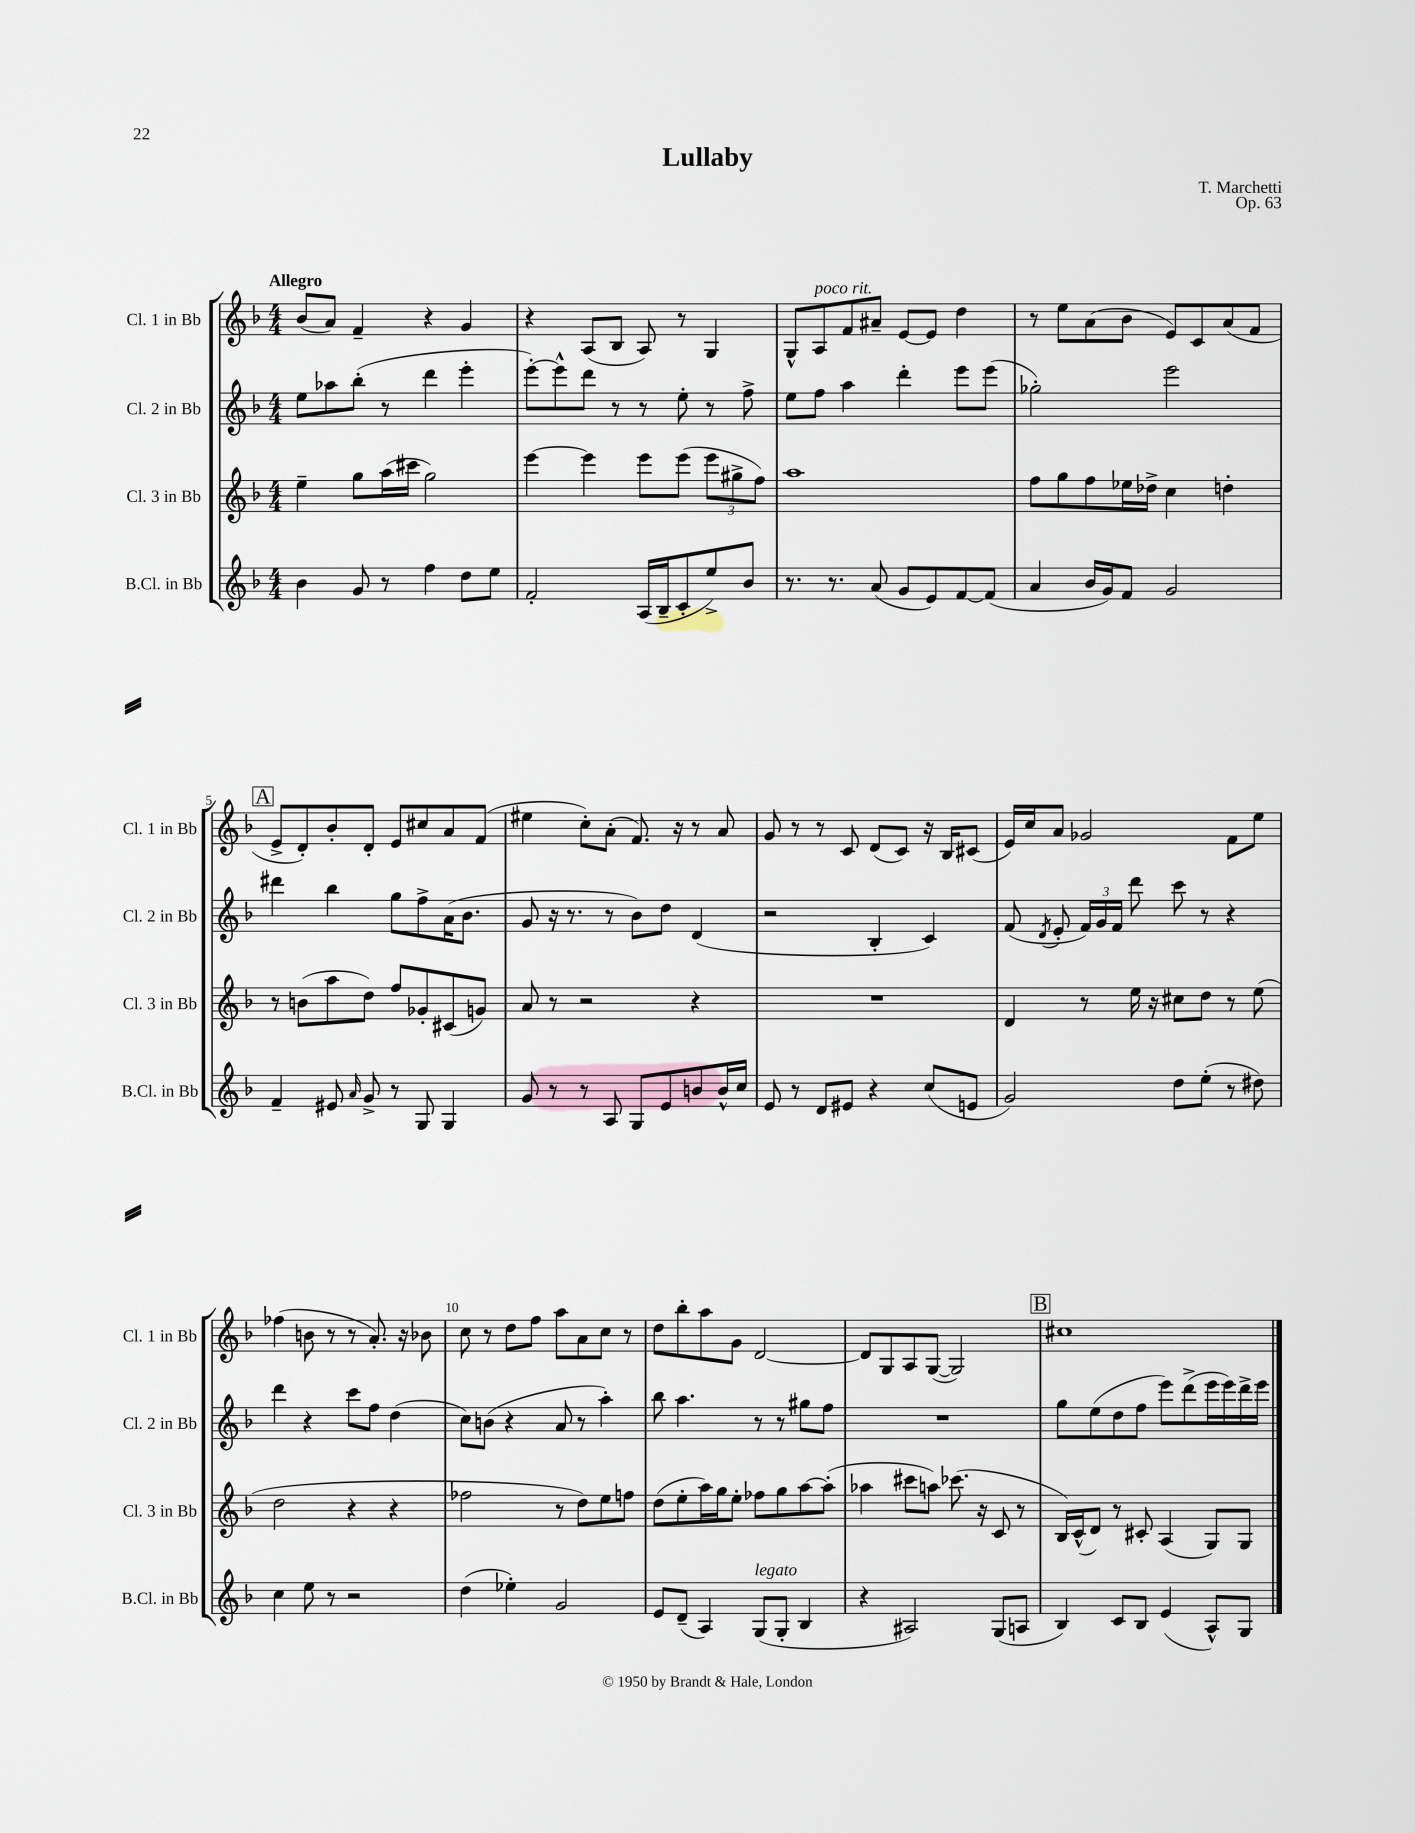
\header { title = "Lullaby" composer = "T. Marchetti" opus = "Op. 63" }
<<
\new StaffGroup <<
\new Staff = "s0" \with { instrumentName = "Cl. 1 in Bb" shortInstrumentName = "Cl. 1 in Bb" } {
    \clef treble \key f \major \numericTimeSignature \time 4/4 \tempo "Allegro"
    \autoBeamOff bes'8[( a'8]) f'4-- r4 g'4 |
    r4 a8[( bes8] a8) r8 g4 |
    g8[-^ a8^\markup { \italic "poco rit." } f'8 ais'8]-- e'8[~ e'8] d''4 |
    r8 e''8[ a'8( bes'8] e'8[) c'8 a'8( f'8] |
    \mark \markup { \box "A" } e'8[-> d'8-.) bes'8-. d'8]-. e'8[ cis''8 a'8 f'8]( |
    eis''4 c''8[-.) a'8]-.( f'8.) r16 r8 a'8 |
    g'8 r8 r8 c'8 d'8[( c'8]) r16 bes16[ cis'8]( |
    e'16[) c''16 a'8] ges'2 f'8[ e''8] |
    fes''4( b'8 r8 r8 a'8.-.) r16 bes'8 |
    c''8 r8 d''8[ f''8] a''8[ a'8 c''8] r8 |
    d''8[ bes''8-. a''8 g'8] d'2~ |
    d'8[ g8 a8 g8]~( g2) |
    \mark \markup { \box "B" } cis''1 \bar "|." |
}
\new Staff = "s1" \with { instrumentName = "Cl. 2 in Bb" shortInstrumentName = "Cl. 2 in Bb" } {
    \clef treble \key f \major \numericTimeSignature \time 4/4
    \autoBeamOff e''8[ aes''8 bes''8]-.( r8 d'''4 e'''4-. |
    e'''8[~-.) e'''8-^ d'''8] r8 r8 e''8-. r8 f''8-> |
    e''8[ f''8] a''4 d'''4-. e'''8[ e'''8]( |
    ges''2-.) e'''2 |
    \mark \markup { \box "A" } dis'''4 bes''4 g''8[ f''8-> a'16( bes'8.] |
    g'8 r16 r8. r8 bes'8[) d''8] d'4( |
    r2 bes4-. c'4) |
    f'8( \acciaccatura { d'8 } e'8-. \tuplet 3/2 { f'16[) g'16 f'16] } d'''8 c'''8 r8 r4 |
    d'''4 r4 c'''8[ f''8] d''4( |
    c''8[) b'8]( r4 a'8 r8 a''4-.) |
    bes''8 a''4. r8 r8 gis''8[ f''8] |
    R1 |
    \mark \markup { \box "B" } g''8[ e''8( d''8 f''8] e'''8[) d'''8->( e'''16 e'''16) d'''16-> e'''16] \bar "|." |
}
\new Staff = "s2" \with { instrumentName = "Cl. 3 in Bb" shortInstrumentName = "Cl. 3 in Bb" } {
    \clef treble \key f \major \numericTimeSignature \time 4/4
    \autoBeamOff e''4-- g''8[ a''16( cis'''16] g''2) |
    e'''4~ e'''4 e'''8[ e'''8]( \tuplet 3/2 { e'''8[ gis''8-> f''8]) } |
    a''1 |
    f''8[ g''8 f''8 ees''16 des''16]-> c''4 d''4-. |
    \mark \markup { \box "A" } r8 b'8[( a''8 d''8]) f''8[ ges'8-. cis'8( g'8]) |
    a'8 r8 r2 r4 |
    R1 |
    d'4 r8 e''16 r16 cis''8[ d''8] r8 e''8( |
    d''2 r4 r4 |
    fes''2 r8 d''8[) e''8 f''8] |
    d''8[( e''8-. a''16) g''16 e''8]-. fes''8[ g''8 a''8~ a''8]-.( |
    aes''4 cis'''8[ a''8]) ces'''8.( r16 c'8 r8 |
    \mark \markup { \box "B" } bes16[) c'16-^( d'8]) r8 cis'8-. a4( g8[) g8] \bar "|." |
}
\new Staff = "s3" \with { instrumentName = "B.Cl. in Bb" shortInstrumentName = "B.Cl. in Bb" } {
    \clef treble \key f \major \numericTimeSignature \time 4/4
    \autoBeamOff bes'4 g'8 r8 f''4 d''8[ e''8] |
    f'2-. a16[( bes16-- c'8-. e''8->) bes'8] |
    r8. r8. a'8( g'8[ e'8) f'8~ f'8]( |
    a'4 bes'16[ g'16) f'8] g'2 |
    \mark \markup { \box "A" } f'4-- eis'8 \grace { a'16 } g'8-> r8 g8 g4 |
    g'8 r8 r8 a8 g8[ e'8 b'8 b'16-^ c''16] |
    e'8 r8 d'8[ eis'8] r4 c''8[( e'8] |
    g'2) d''8[ e''8]-.( r8 dis''8) |
    c''4 e''8 r8 r2 |
    d''4( ees''4-.) g'2 |
    e'8[ d'8]--( a4) g8[^\markup { \italic "legato" }( g8]-. bes4 |
    r4 ais2) g8[( a8] |
    \mark \markup { \box "B" } bes4) c'8[ bes8] e'4( a8[-^) g8] \bar "|." |
}
>>
>>
\layout { \context { \Score \override BarNumber.break-visibility = ##(#f #t #t) barNumberVisibility = #(every-nth-bar-number-visible 5) } }
